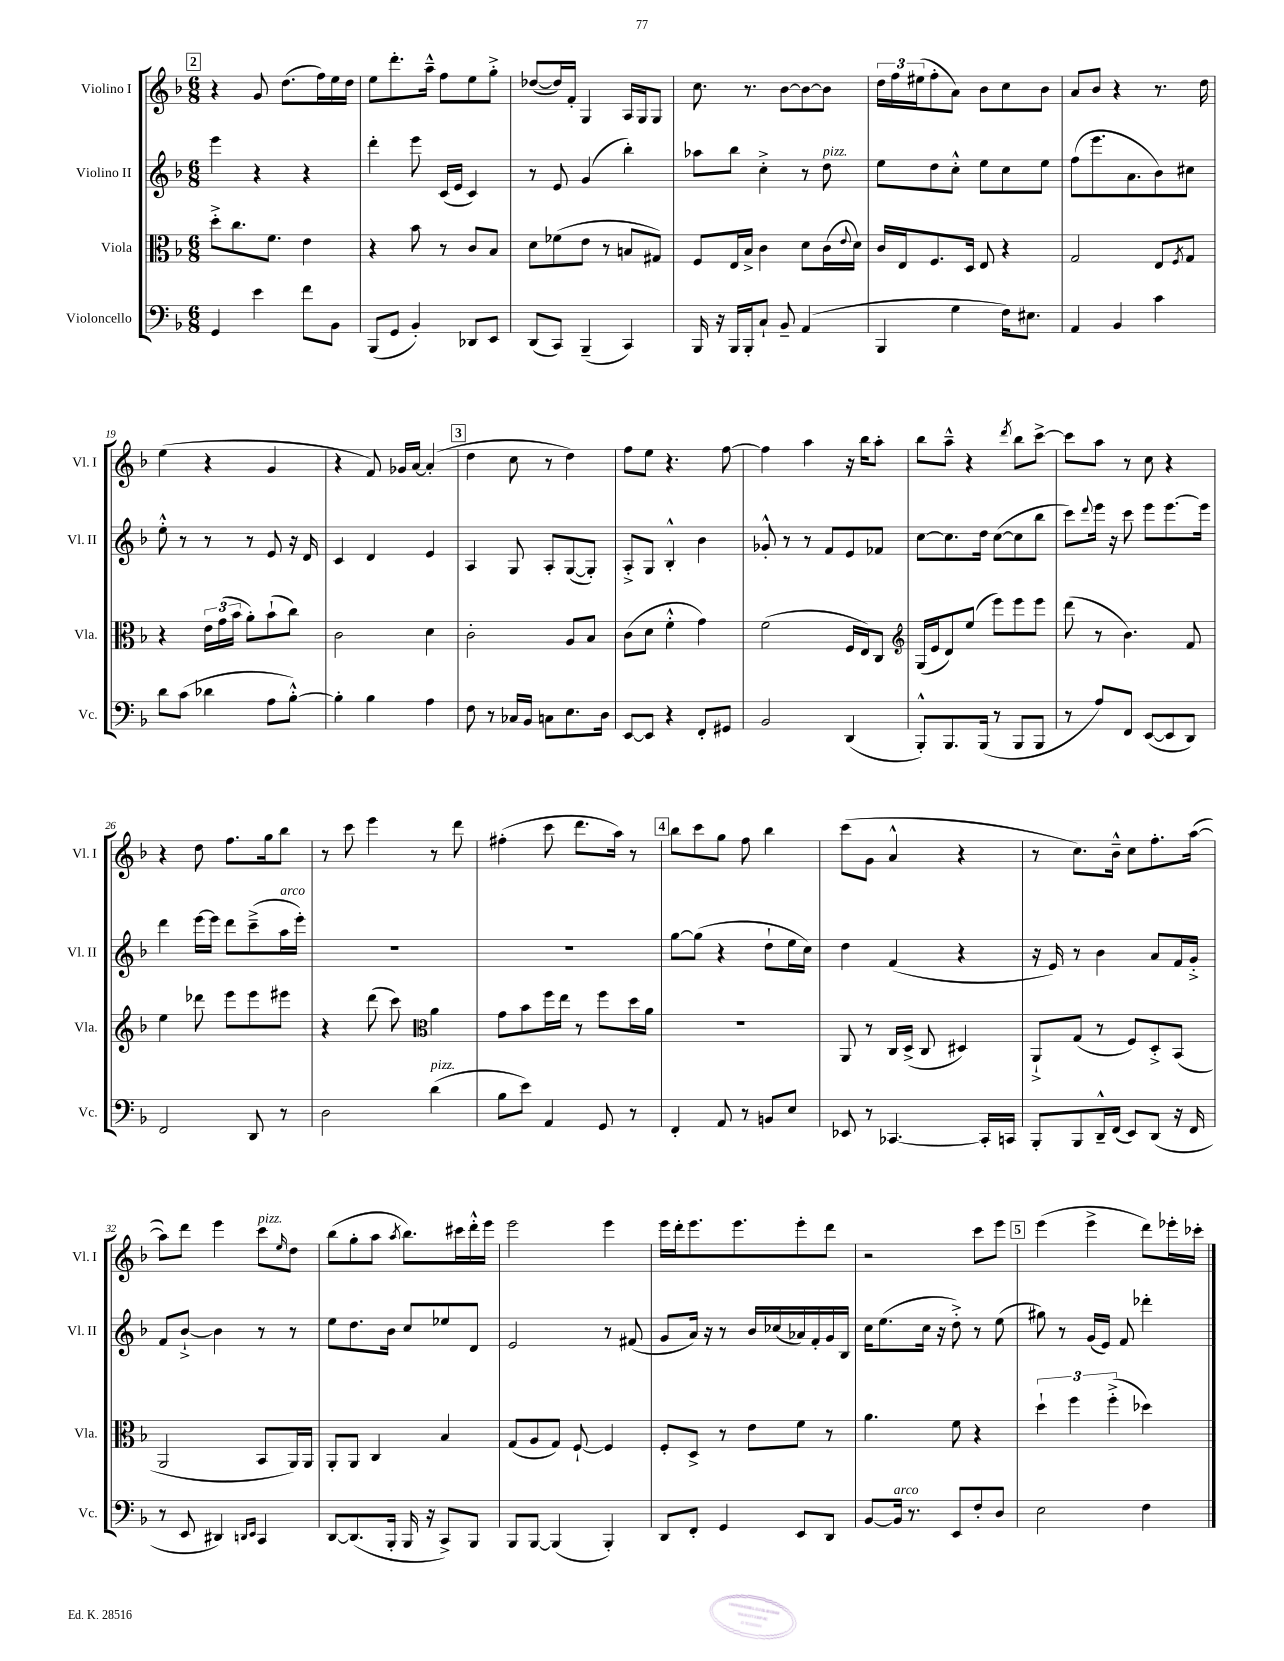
<<
\new StaffGroup <<
\new Staff = "s0" \with { instrumentName = "Violino I" shortInstrumentName = "Vl. I" } {
    \clef treble \key f \major \numericTimeSignature \time 6/8
    \mark \markup { \box "2" } r4 g'8 d''8.( f''16) e''16 d''16 |
    e''8 d'''8.-. a''16---^ f''8 e''8 g''8-.-> |
    des''8~( des''16) f'16-. g4 a16 g16 g8 |
    c''8. r8. bes'8~ bes'8~ bes'8 |
    \tuplet 3/2 { d''16 f''16 eis''16( } f''8-. a'8) bes'8 c''8 bes'8 |
    a'8 bes'8 r4 r8. d''16 |
    e''4( r4 g'4 |
    r4 f'8) ges'16 a'16~ a'4-.( |
    \mark \markup { \box "3" } d''4 c''8 r8 d''4) |
    f''8 e''8 r4. f''8~ |
    f''4 a''4 r16 bes''16 a''8-. |
    bes''8 a''8---^ r4 \acciaccatura { d'''8 } bes''8 c'''8~-> |
    c'''8 a''8 r8 c''8 r4 |
    r4 d''8 f''8. g''16 bes''8 |
    r8 c'''8 e'''4 r8 d'''8 |
    fis''4-.( c'''8 d'''8. a''16) r8 |
    \mark \markup { \box "4" } bes''8 c'''8 g''8 f''8 bes''4 |
    c'''8( g'8 a'4-^ r4 |
    r8 c''8.) bes'16---^ c''8 f''8.-. a''16~( |
    a''8) d'''8 e'''4 c'''8^\markup { \italic "pizz." } \grace { e''16 } d''8 |
    bes''8( g''8-. a''8 \acciaccatura { a''8 } bes''8.) cis'''16 d'''16-.-^ e'''16 |
    e'''2 e'''4 |
    e'''16 d'''16-. e'''8. e'''8. e'''8-. d'''8 |
    r2 c'''8 e'''8 |
    \mark \markup { \box "5" } e'''4( e'''4-> d'''8) ees'''16-. ces'''16-. \bar "|." |
}
\new Staff = "s1" \with { instrumentName = "Violino II" shortInstrumentName = "Vl. II" } {
    \clef treble \key f \major \numericTimeSignature \time 6/8
    \mark \markup { \box "2" } e'''4 r4 r4 |
    d'''4-. e'''8 c'16( e'16 c'4) |
    r8 e'8 g'4( bes''4-.) |
    aes''8 bes''8 c''4-.-> r8 d''8^\markup { \italic "pizz." } |
    e''8 d''8 c''8-.-^ e''8 c''8 e''8 |
    f''8( e'''8. a'8. bes'8) cis''8 |
    e''8-.-^ r8 r8 r8 e'8 r16 d'16 |
    c'4 d'4 e'4 |
    \mark \markup { \box "3" } a4 g8 a8-. g8~( g8-.) |
    a8-.-> g8 bes4-.-^ bes'4 |
    ges'8-.-^ r8 r8 f'8 e'8 fes'8 |
    c''8~ c''8. d''16 c''8~( c''8 bes''8 |
    c'''8) \appoggiatura { d'''8 } e'''16 r16 c'''8 e'''8 e'''8.~ e'''16 |
    d'''4 e'''16~ e'''16 d'''8 c'''8--->( a''16^\markup { \italic "arco" } e'''16-.) |
    R2. |
    R2. |
    \mark \markup { \box "4" } g''8~ g''8( r4 d''8-! e''16 c''16) |
    d''4 f'4( r4 |
    r16 e'16) r8 bes'4 a'8 f'16 g'16-.-> |
    f'8 bes'8~-!-> bes'4 r8 r8 |
    e''8 d''8. bes'16 c''8 ees''8 d'8 |
    e'2 r8 fis'8( |
    g'8 a'16) r16 r8 bes'16 ces''16( aes'16) f'16-. g'16 bes16 |
    c''16 e''8.( c''16 r16 d''8-.->) r8 e''8( |
    \mark \markup { \box "5" } gis''8) r8 g'16( e'16) f'8 des'''4-. \bar "|." |
}
\new Staff = "s2" \with { instrumentName = "Viola" shortInstrumentName = "Vla." } {
    \clef alto \key f \major \numericTimeSignature \time 6/8
    \mark \markup { \box "2" } d''8-.-> c''8. f'8. e'4 |
    r4 bes'8 r8 c'8 bes8 |
    d'8 fes'8( e'8 r8 b8 gis8) |
    f8 e16 bes16-> c'4 d'8 c'16( \appoggiatura { e'8 } d'16) |
    c'16 e16 f8. d16 e8 r4 |
    g2 e8 \acciaccatura { f8 } g8 |
    r4 \tuplet 3/2 { e'16 g'16( bes'16 } a'8-.) bes'8-!( c''8) |
    c'2 d'4 |
    \mark \markup { \box "3" } c'2-. a8 bes8 |
    c'8( d'8 f'4-.-^ g'4) |
    f'2( f16 e16) c8 |
    \clef treble g16( e'16 d'8) e''8( e'''8) e'''8 e'''8 |
    d'''8( r8 bes'4.) f'8 |
    e''4 des'''8 e'''8 e'''8 eis'''8 |
    r4 d'''8( c'''8) \clef alto a'4 |
    g'8 bes'8 f''16 e''16 r8 f''8 d''16 a'16 |
    \mark \markup { \box "4" } R2. |
    a,8 r8 c16 d16->( c8 dis4) |
    a,8-!-> g8( r8 f8) d8-.-> bes,8( |
    a,2 bes,8 a,16) a,16 |
    a,8-. a,8 c4 bes4 |
    g8( a8 g8) f8~-! f4 |
    f8-. d8-> r8 e'8 f'8 r8 |
    a'4. f'8 r4 |
    \mark \markup { \box "5" } \tuplet 3/2 { d''4-! f''4 f''4-.->( } des''4) \bar "|." |
}
\new Staff = "s3" \with { instrumentName = "Violoncello" shortInstrumentName = "Vc." } {
    \clef bass \key f \major \numericTimeSignature \time 6/8
    \mark \markup { \box "2" } g,4 e'4 f'8 bes,8 |
    bes,,8( g,8 bes,4-.) des,8 e,8 |
    d,8( c,8) bes,,4--( c,4) |
    bes,,16 r16 bes,,16 bes,,16-. c8-! bes,8-- a,4( |
    bes,,4 g4 f16) eis8. |
    a,4 bes,4 c'4 |
    d'8 c'8( des'4 a8 bes8~-.-^) |
    bes4-. bes4 a4 |
    \mark \markup { \box "3" } f8 r8 ces16 bes,16 c8 e8. d16 |
    e,8~ e,8 r4 f,8-. gis,8 |
    bes,2 d,4( |
    bes,,8-.-^) bes,,8. bes,,16( r8 bes,,8 bes,,8 |
    r8 a8) f,8 e,8~( e,8 d,8) |
    f,2 d,8 r8 |
    d2 d'4^\markup { \italic "pizz." }( |
    bes8 e'8) a,4 g,8 r8 |
    \mark \markup { \box "4" } f,4-. a,8 r8 b,8 e8 |
    ees,8 r8 ces,4.~ ces,16-. c,16 |
    bes,,8-. bes,,8 d,16---^ f,16( e,8) d,8( r16 f,16 |
    r8 e,8 dis,4) \grace { d,16 e,16 } c,4 |
    d,8~ d,8.( bes,,16-. bes,,16 r16 c,8->) bes,,8 |
    bes,,8 bes,,8~ bes,,4( bes,,4-.) |
    d,8 f,8-. g,4 e,8 d,8 |
    bes,8~ bes,16^\markup { \italic "arco" } r8. e,8 f8-. d8 |
    \mark \markup { \box "5" } e2 f4 \bar "|." |
}
>>
>>
\layout { \context { \Score currentBarNumber = #13 } }
